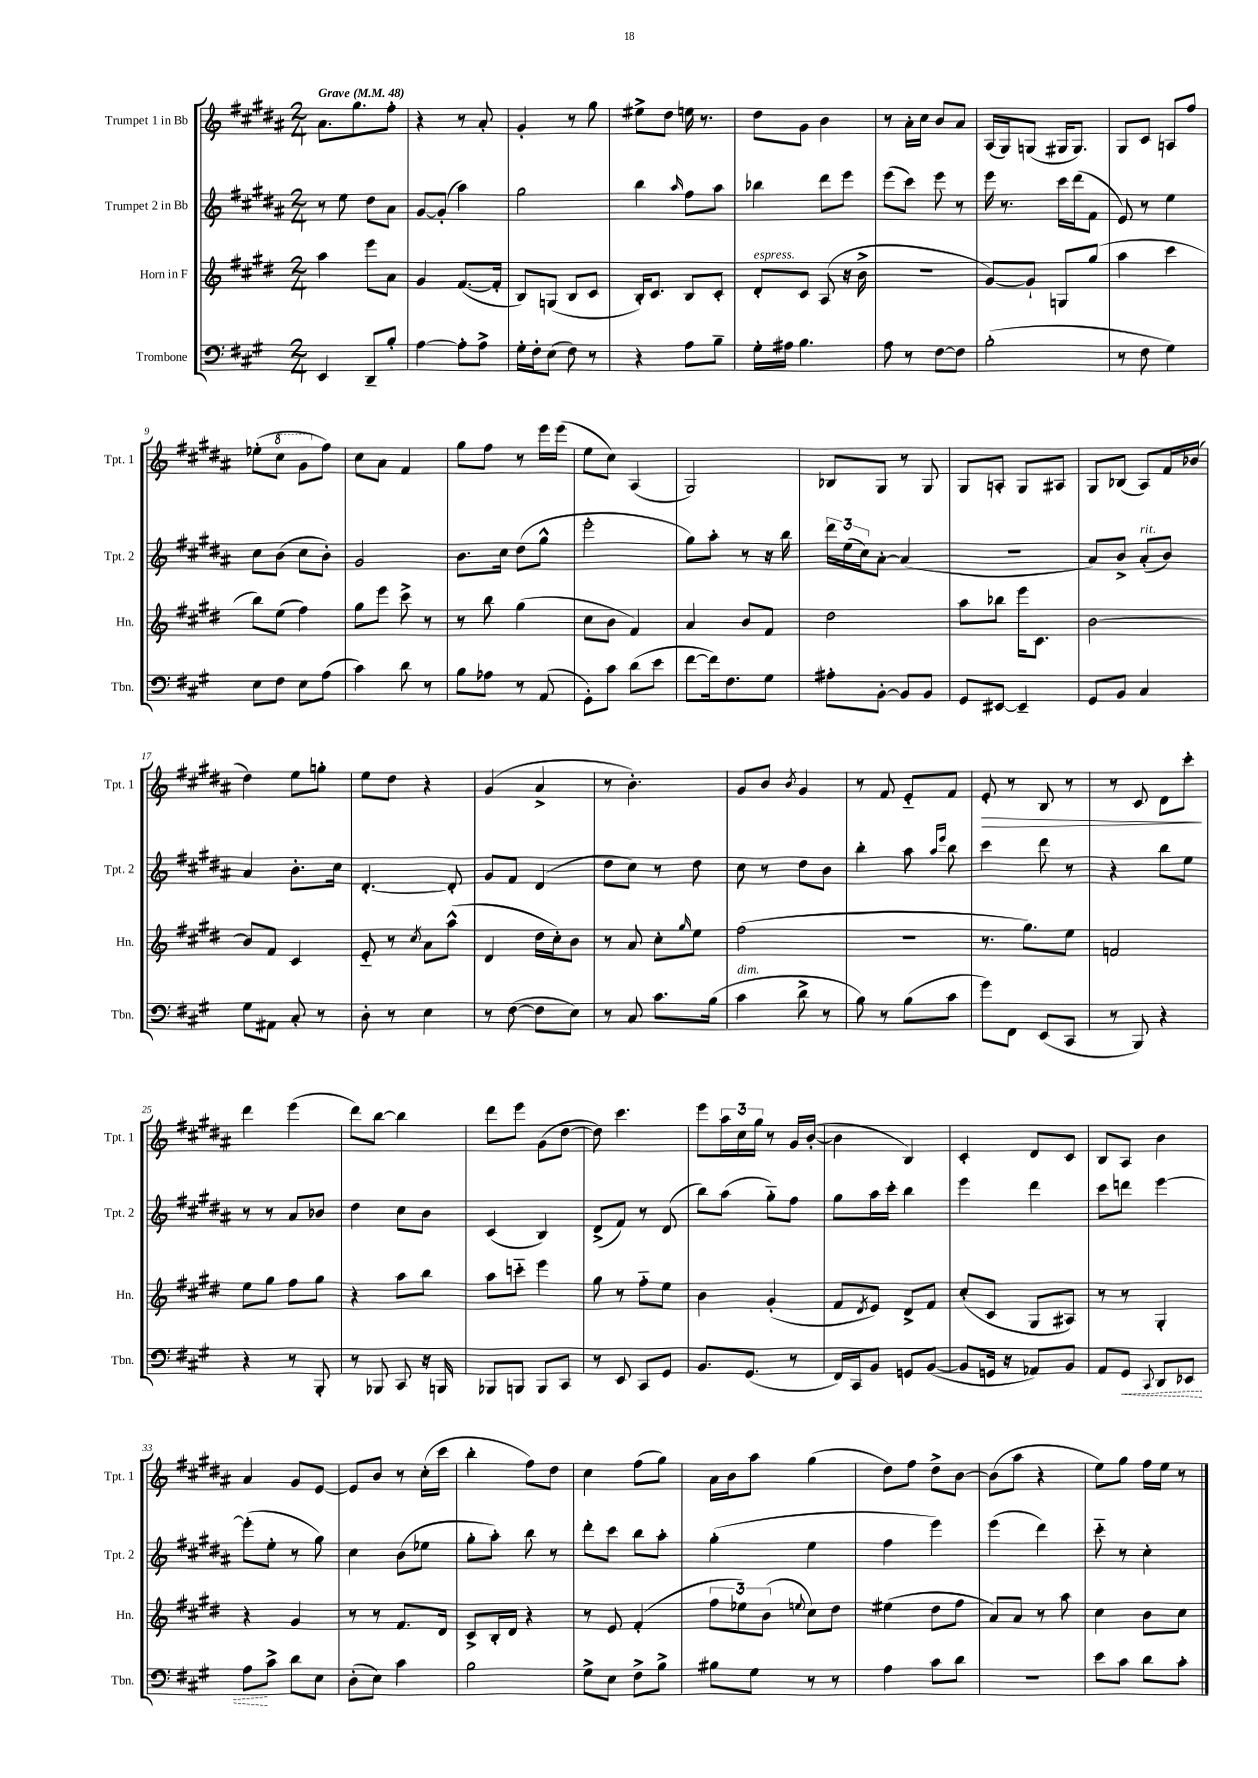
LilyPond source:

<<
\new StaffGroup <<
\new Staff = "s0" \with { instrumentName = "Trumpet 1 in Bb" shortInstrumentName = "Tpt. 1" } {
    \clef treble \key b \major \numericTimeSignature \time 2/4 \tempo "Grave" 4 = 48
    ais'8. gis''8. fis''8-. |
    r4 r8 ais'8-. |
    gis'4-. r8 gis''8 |
    eis''8-> dis''8 e''16 r8. |
    dis''8 gis'8 b'4 |
    r8 ais'16-. cis''16 b'8 ais'8 |
    ais16( gis16) g8( gis16 gis8.) |
    gis8 cis'8 a8 fis''8 |
    ees''8-.( \ottava #1 cis'''8 gis''8 \ottava #0 fis''8) |
    cis''8 ais'8 fis'4 |
    gis''8 fis''8 r8 e'''16 e'''16( |
    e''8 cis''8) ais4( |
    gis2) |
    bes8 gis8 r8 gis8 |
    gis8 a8-. gis8 ais8 |
    gis8 bes8( ais8) fis'16 bes'16( |
    dis''4) e''8 g''8-. |
    e''8 dis''8 r4 |
    gis'4( ais'4-> |
    r8 b'4.-.) |
    gis'8 b'8 \acciaccatura { b'8 } gis'4 |
    r8 fis'8 e'8-_ fis'8 |
    e'8-.\> r8 b8 r8 |
    r8 cis'8 dis'8 cis'''8-.\! |
    dis'''4 e'''4( |
    dis'''8) b''8~ b''4 |
    dis'''8 e'''8 gis'8( dis''8~ |
    dis''8) cis'''4. |
    e'''8 \tuplet 3/2 { ais''16 cis''16 gis''16 } r8 gis'16 b'16~-.( |
    b'4 b4) |
    cis'4-. dis'8 cis'8 |
    b8 ais8 b'4 |
    ais'4 gis'8 e'8~ |
    e'8 b'8 r8 cis''16-.( cis'''16 |
    b''4-. fis''8) dis''8 |
    cis''4 fis''8( gis''8) |
    ais'16 b'16 ais''8 gis''4( |
    dis''8) fis''8 dis''8-> b'8~ |
    b'8( ais''8 r4 |
    e''8) gis''8 fis''16 e''16 r8 \bar "|." |
}
\new Staff = "s1" \with { instrumentName = "Trumpet 2 in Bb" shortInstrumentName = "Tpt. 2" } {
    \clef treble \key b \major \numericTimeSignature \time 2/4
    r8 e''8 dis''8 ais'8 |
    gis'8~ gis'8-.( ais''4) |
    gis''2 |
    b''4 \grace { ais''16 } fis''8 ais''8 |
    bes''4 dis'''8 e'''8 |
    e'''8( cis'''8) e'''8 r8 |
    e'''16 r8. cis'''16 dis'''16( fis'8 |
    e'8) r8 e''4 |
    cis''8 b'8( cis''8 b'8-.) |
    gis'2 |
    b'8. cis''16 dis''8( gis''8-^ |
    e'''2-. |
    gis''8) ais''8-. r8 r16 b''16 |
    \tuplet 3/2 { dis'''16 e''16( cis''16) } ais'8~-. ais'4( |
    R2 |
    ais'8) b'8-> ais'8-.^\markup { \italic "rit." }( b'8) |
    ais'4 b'8.-. cis''16 |
    dis'4.~-. dis'8-. |
    gis'8 fis'8 dis'4( |
    dis''8 cis''8) r8 dis''8 |
    cis''8 r8 dis''8 b'8 |
    b''4-. ais''8 \grace { ais''16 e'''16 } b''8 |
    cis'''4 dis'''8 r8 |
    r4 b''8 e''8 |
    r8 r8 ais'8 bes'8 |
    dis''4 cis''8 b'8 |
    cis'4( b4) |
    dis'8->( fis'8) r8 dis'8( |
    b''8) ais''8( gis''8-_) fis''8 |
    gis''8 ais''16 cis'''16-. b''4 |
    e'''4 dis'''4 |
    cis'''8 d'''8 e'''4~ |
    e'''8-.( e''8-. r8 gis''8) |
    cis''4 b'8( ees''8 |
    gis''8-. ais''8-.) b''8 r8 |
    dis'''8-. cis'''8 b''8 ais''8-. |
    gis''4-.( e''4 |
    fis''4 e'''4) |
    e'''4( dis'''4) |
    cis'''8-_ r8 cis''4-. \bar "|." |
}
\new Staff = "s2" \with { instrumentName = "Horn in F" shortInstrumentName = "Hn." } {
    \clef treble \key e \major \numericTimeSignature \time 2/4
    a''4 e'''8 a'8 |
    gis'4 fis'8.~( fis'16-. |
    b8) g8( b8 cis'8 |
    b16-.) cis'8. b8 cis'8-. |
    dis'8-.^\markup { \italic "espress." } cis'8 a8( r16 b'16-> |
    R2 |
    gis'8~) gis'8-! g8 gis''8( |
    a''4 cis'''4 |
    b''8) e''8( fis''4) |
    gis''8 e'''8 cis'''8-> r8 |
    r8 b''8 gis''4( |
    cis''8 b'8 fis'4) |
    a'4 b'8 fis'8 |
    dis''2 |
    a''8 bes''8 e'''16 cis'8. |
    b'2~ |
    b'8 fis'8 cis'4 |
    e'8-_ r8 \acciaccatura { cis''8 } a'8 a''8-^( |
    dis'4 dis''16 cis''16-.) b'8 |
    r8 a'8 cis''8-. \grace { gis''16 } e''8 |
    fis''2( |
    r2 |
    r8. gis''8.) e''8 |
    f'2 |
    e''8 gis''8 fis''8 gis''8 |
    r4 a''8 b''8 |
    a''8 c'''8-_ e'''4 |
    gis''8 r8 fis''8-_ e''8 |
    b'4 gis'4-.( |
    fis'8 \acciaccatura { dis'8 } e'8) dis'8-> fis'8 |
    cis''8-.( cis'8 gis8 ais8) |
    r8 r8 gis4-. |
    r4 gis'4 |
    r8 r8 fis'8. dis'16 |
    cis'8-> b16-. dis'16 r4 |
    r8 e'8 fis'4-.( |
    \tuplet 3/2 { fis''8 ees''8) b'8( } \appoggiatura { e''8 } cis''8) dis''8 |
    eis''4( dis''8 fis''8 |
    a'8) a'8 r8 a''8 |
    cis''4 b'8 cis''8 \bar "|." |
}
\new Staff = "s3" \with { instrumentName = "Trombone" shortInstrumentName = "Tbn." } {
    \clef bass \key a \major \numericTimeSignature \time 2/4
    e,4 d,8-- b8-. |
    a4~ a8-. a8-> |
    gis16-. fis16-. e8( fis8) r8 |
    r4 a8 b8-- |
    gis16-. ais16 b4. |
    a8 r8 fis8~ fis8 |
    b2-.( |
    r8 fis8 gis4) |
    e8 fis8 e8 a8( |
    cis'4) d'8 r8 |
    b8 aes8 r8 a,8( |
    gis,8-.) cis'8 d'8( e'8 |
    fis'8~ fis'16) fis8. gis8 |
    ais8-. b,8~-. b,8 b,8 |
    gis,8 eis,8~ eis,4-- |
    gis,8 b,8 cis4 |
    gis8 ais,8 cis8-. r8 |
    d8-. r8 e4 |
    r8 fis8~( fis8 e8) |
    r8 cis8 cis'8. b16( |
    cis'4^\markup { \italic "dim." } d'8-> r8 |
    b8) r8 b8( cis'8 |
    gis'8) fis,8 e,8( cis,8 |
    r8 b,,8) r4 |
    r4 r8 b,,8-. |
    r8 bes,,8 cis,8 r16 b,,16 |
    bes,,8 b,,8 b,,8 cis,8 |
    r8 e,8 cis,8 gis,8 |
    b,8. gis,8.( r8 |
    fis,16) cis,16 b,8 g,8 b,8~( |
    b,8 g,16 r16 aes,8) b,8 |
    a,8 \once \override Hairpin.style = #'dashed-line gis,8\< \appoggiatura { cis,8 } d,8 ees,8 |
    a8\! cis'8-> d'8 e8 |
    d8-.( e8) cis'4 |
    b2 |
    gis8-> e8 fis8-> b8-> |
    bis8 gis8 r8 r8 |
    a4 cis'8 d'8 |
    r2 |
    e'8 cis'8 d'8 cis'8-. \bar "|." |
}
>>
>>
